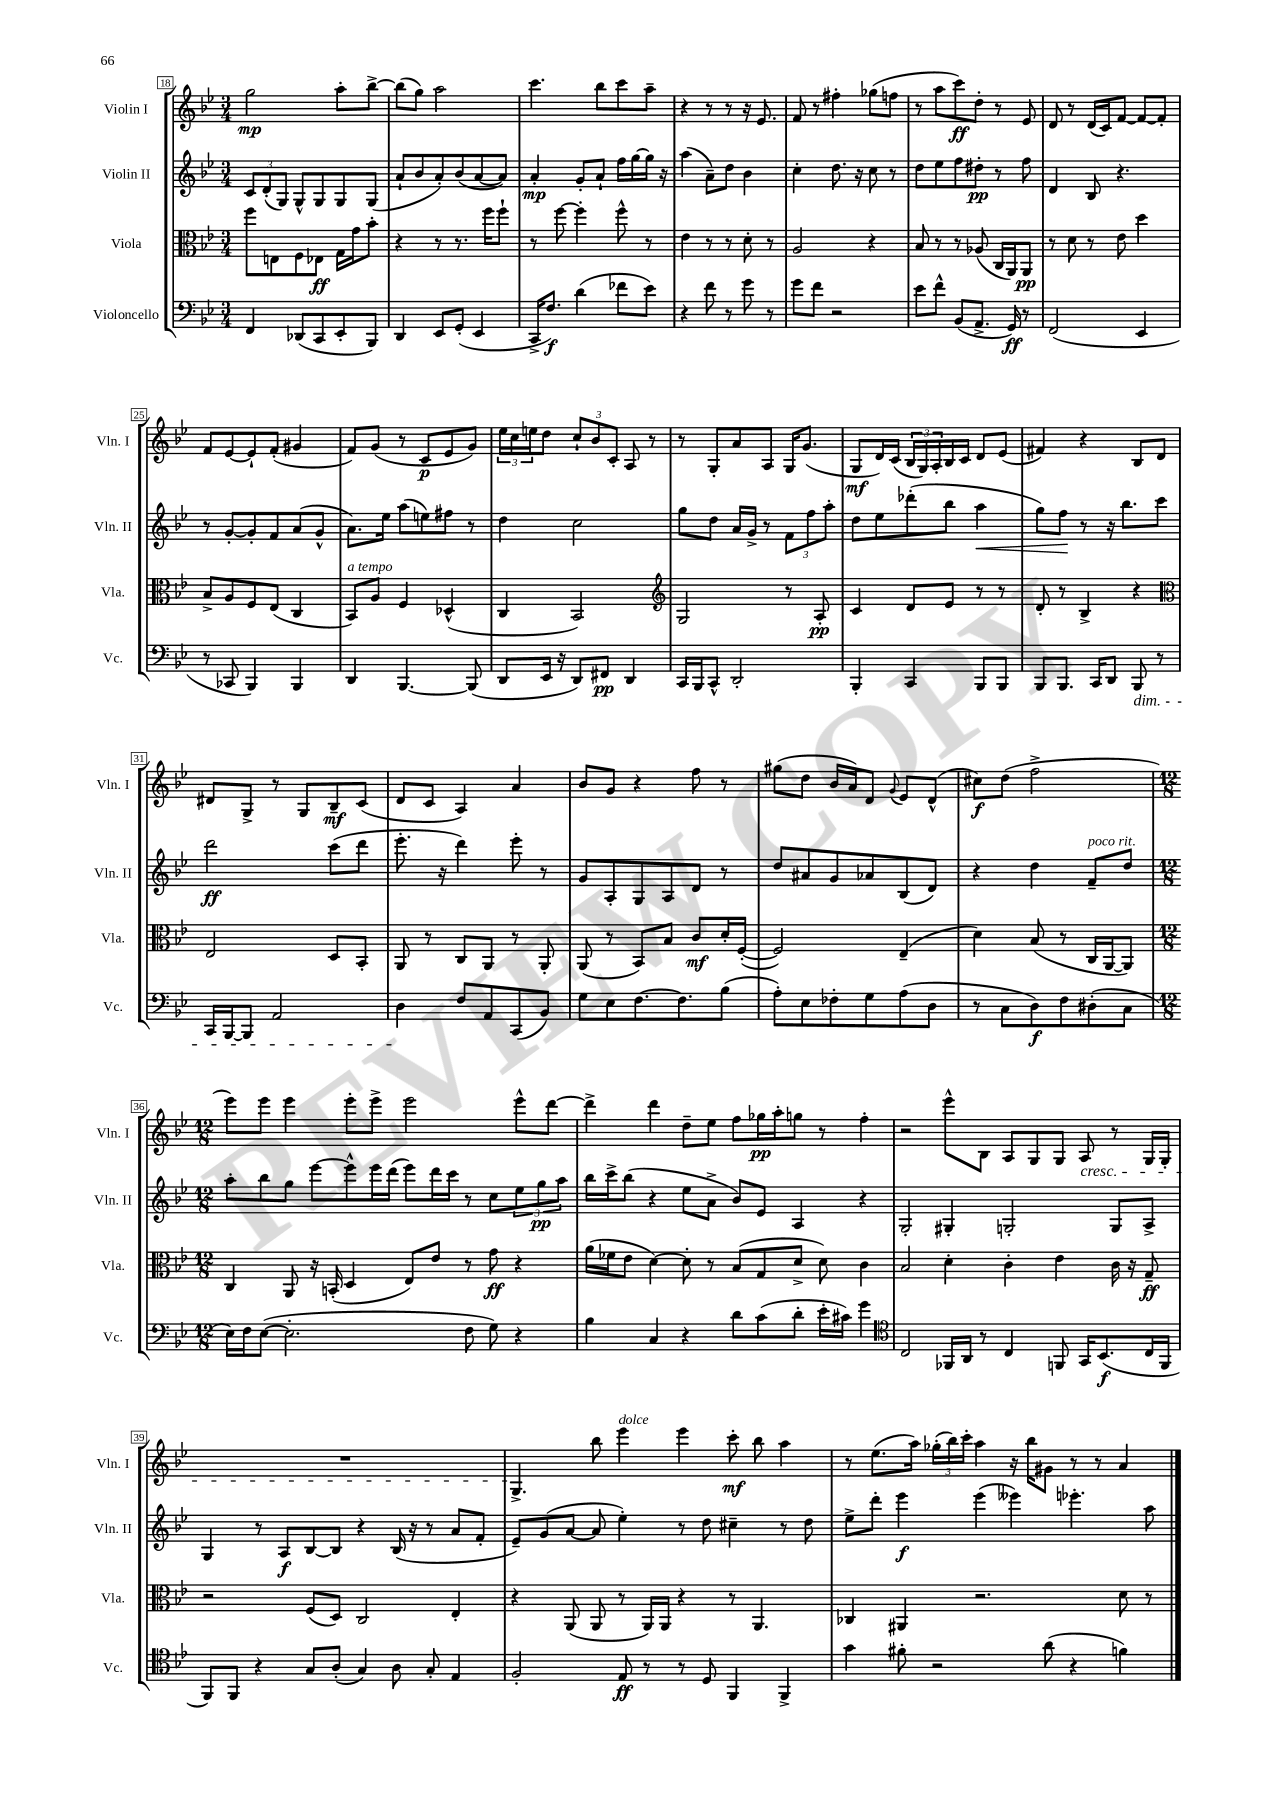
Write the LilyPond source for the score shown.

<<
\new StaffGroup <<
\new Staff = "s0" \with { instrumentName = "Violin I" shortInstrumentName = "Vln. I" } {
    \clef treble \key bes \major \numericTimeSignature \time 3/4
    g''2\mp a''8-. bes''8~-> |
    bes''8( g''8) a''2 |
    c'''4. bes''8 c'''8 a''8-- |
    r4 r8 r8 r16 ees'8. |
    f'8 r8 fis''4-. ges''8( f''8 |
    r8 a''8 c'''8\ff) d''8-. r8 ees'8 |
    d'8 r8 d'16( c'16) f'8~ f'8~ f'8-. |
    f'8 ees'8~ ees'8-! f'8-.( gis'4 |
    f'8) g'8( r8 c'8\p ees'8 g'8) |
    \tuplet 3/2 { ees''16 c''16 e''16 } d''8 \tuplet 3/2 { c''8-! bes'8 c'8-. } a8 r8 |
    r8 g8-. a'8 a8 g16 g'8.( |
    g8\mf d'16) c'16( \tuplet 3/2 { bes16 g16) a16-. } bes16 c'16 d'8 ees'8( |
    fis'4) r4 bes8 d'8 |
    dis'8 g8-> r8 g8 bes8--\mf c'8( |
    d'8 c'8 a4) a'4 |
    bes'8 g'8 r4 f''8 r8 |
    gis''8( d''8 bes'16 a'16) d'8 \appoggiatura { g'8 } ees'8 d'8-^( |
    cis''8\f) d''8( f''2-> |
    \numericTimeSignature \time 12/8 ees'''8) ees'''8 ees'''4 ees'''8-. ees'''8-> ees'''2 ees'''8-^ d'''8~ |
    d'''4-> d'''4 d''8-- ees''8 f''8 ges''16\pp a''16-. g''8 r8 f''4-. |
    r2 ees'''8-^ bes8 a8 g8 g8 a8\cresc r8 g16 g16-. |
    R1. |
    g4.->\! bes''8 ees'''4^\markup { \italic "dolce" } ees'''4 c'''8-.\mf bes''8 a''4 |
    r8 ees''8.( a''16) \tuplet 3/2 { ges''16-.( bes''16) c'''16-. } a''4 r16 bes''16 gis'8 r8 r8 a'4 \bar "|." |
}
\new Staff = "s1" \with { instrumentName = "Violin II" shortInstrumentName = "Vln. II" } {
    \clef treble \key bes \major \numericTimeSignature \time 3/4
    \tuplet 3/2 { c'8 d'8-.( g8) } g8-^ g8 g8 g8( |
    a'8-! bes'8 a'8-.) bes'8( a'8~ a'8) |
    a'4-.\mp g'8-. a'8-! f''16 g''16~ g''16 r16 |
    a''4( a'8--) d''8 bes'4 |
    c''4-. d''8. r16 c''8 r8 |
    d''8 ees''8 f''8 dis''8-.\pp r8 f''8 |
    d'4 bes8 r4. |
    r8 g'8~-. g'8-. f'8 a'8( g'8-^ |
    a'8.) ees''16 a''8( e''8) fis''8 r8 |
    d''4 c''2 |
    g''8 d''8 a'16 g'16-> r8 \tuplet 3/2 { f'8 f''8 a''8-. } |
    d''8 ees''8 des'''8-.( bes''8 a''4\< |
    g''8) f''8\! r8 r16 bes''8. c'''8 |
    d'''2\ff c'''8( d'''8 |
    ees'''8.-. r16 d'''4) ees'''8-. r8 |
    g'8 a8-. g8 a8 d'8 r8 |
    d''8 ais'8 g'8 aes'8 bes8( d'8) |
    r4 d''4 f'8--^\markup { \italic "poco rit." } d''8 |
    \numericTimeSignature \time 12/8 a''8-. bes''8 g''8 ees'''8~ ees'''8-^ ees'''16 d'''16( ees'''8) d'''16 c'''16 r8 c''8 \tuplet 3/2 { ees''8 g''8\pp a''8 } |
    bes''16 c'''16-> bes''8( r4 ees''8 a'8-> bes'8) ees'8 a4 r4 |
    g2-. gis4-. g2-. g8 a8-> |
    g4 r8 a8\f bes8~ bes8 r4 bes16( r16 r8 a'8 f'8-. |
    ees'8--) g'8( a'8~ a'8 ees''4-.) r8 d''8 cis''4-- r8 d''8 |
    ees''8-> d'''8-. ees'''4\f ees'''4( eeses'''4) ees'''4.-. a''8 \bar "|." |
}
\new Staff = "s2" \with { instrumentName = "Viola" shortInstrumentName = "Vla." } {
    \clef alto \key bes \major \numericTimeSignature \time 3/4
    f''8 e8 f8 ees8\ff g16 g'16 bes'8-. |
    r4 r8 r8. f''16 f''8-! |
    r8 f''8~ f''4-. f''8-^ r8 |
    ees'4 r8 r8 d'8-. r8 |
    a2 r4 |
    bes8 r8 r8 aes8( c16 a,16) a,8\pp |
    r8 d'8 r8 ees'8 d''4 |
    bes8-> a8 f8 ees8( c4 |
    bes,8^\markup { \italic "a tempo" }) a8 f4 des4-^( |
    c4 bes,2) |
    \clef treble g2 r8 a8-.\pp |
    c'4 d'8 ees'8 r8 r8 |
    d'8-. r8 bes4-> r4 |
    \clef alto ees2 d8 bes,8-. |
    a,8 r8 c8 a,8 r8 a,8-. |
    a,8( r8 bes,8) bes8 c'8\mf d'16-. f16~-.( |
    f2) ees4--( |
    d'4) bes8( r8 c16 a,16~ a,8) |
    \numericTimeSignature \time 12/8 c4 a,8 r16 b,16-.( d4 ees8) ees'8 r8 g'8\ff r4 |
    a'16( fes'16 ees'8 d'4~) d'8-. r8 bes8( g8 d'8-> d'8) c'4 |
    bes2 d'4-. c'4-. ees'4 c'16 r16 g8--\ff |
    r2 f8( d8) c2 ees4-. |
    r4 a,8( a,8 r8 a,16) a,16 r4 r8 a,4. |
    ces4 ais,4 r2. d'8 r8 \bar "|." |
}
\new Staff = "s3" \with { instrumentName = "Violoncello" shortInstrumentName = "Vc." } {
    \clef bass \key bes \major \numericTimeSignature \time 3/4
    f,4 des,8( c,8 ees,8-. bes,,8) |
    d,4 ees,8 g,8-.( ees,4 |
    c,16-> f8.\f) d'4( fes'8 ees'8) |
    r4 f'8 r8 g'8 r8 |
    g'8 f'8 r2 |
    ees'8 f'8-^ bes,8( a,8.-> g,16\ff) r8 |
    f,2( ees,4 |
    r8 ces,8 bes,,4) bes,,4 |
    d,4 bes,,4.~ bes,,8( |
    d,8 ees,16 r16 d,8) fis,8\pp d,4 |
    c,16 bes,,16 c,8-^ d,2-. |
    bes,,4-. c,4 bes,,8 bes,,8 |
    bes,,8 bes,,8. c,16 d,8 bes,,8\dim r8 |
    c,16 bes,,16~ bes,,8 a,2 |
    d4\! f8 a,8 c,8( bes,8) |
    g8 ees8 f8.~ f8. bes8( |
    a8-.) ees8 fes8-. g8 a8( d8 |
    r8 c8 d8\f) f8 dis8-.( c8 |
    \numericTimeSignature \time 12/8 ees16) f16 ees8~( ees2.-. f8 g8) r4 |
    bes4 c4 r4 d'8 c'8( d'8-. ees'16-. cis'16) g'4 |
    \clef tenor c2 fes,16 a,16 r8 c4 f,8 g,16 bes,8.\f( c16 f,16 |
    f,8) f,8 r4 g8 a8-.( g4) a8 g8-. ees4 |
    f2-. ees8\ff r8 r8 d8 f,4 f,4-> |
    g'4 fis'8-. r2 a'8( r4 f'4) \bar "|." |
}
>>
>>
\layout { \context { \Score currentBarNumber = #18 \override BarNumber.stencil = #(make-stencil-boxer 0.1 0.3 ly:text-interface::print) } }
